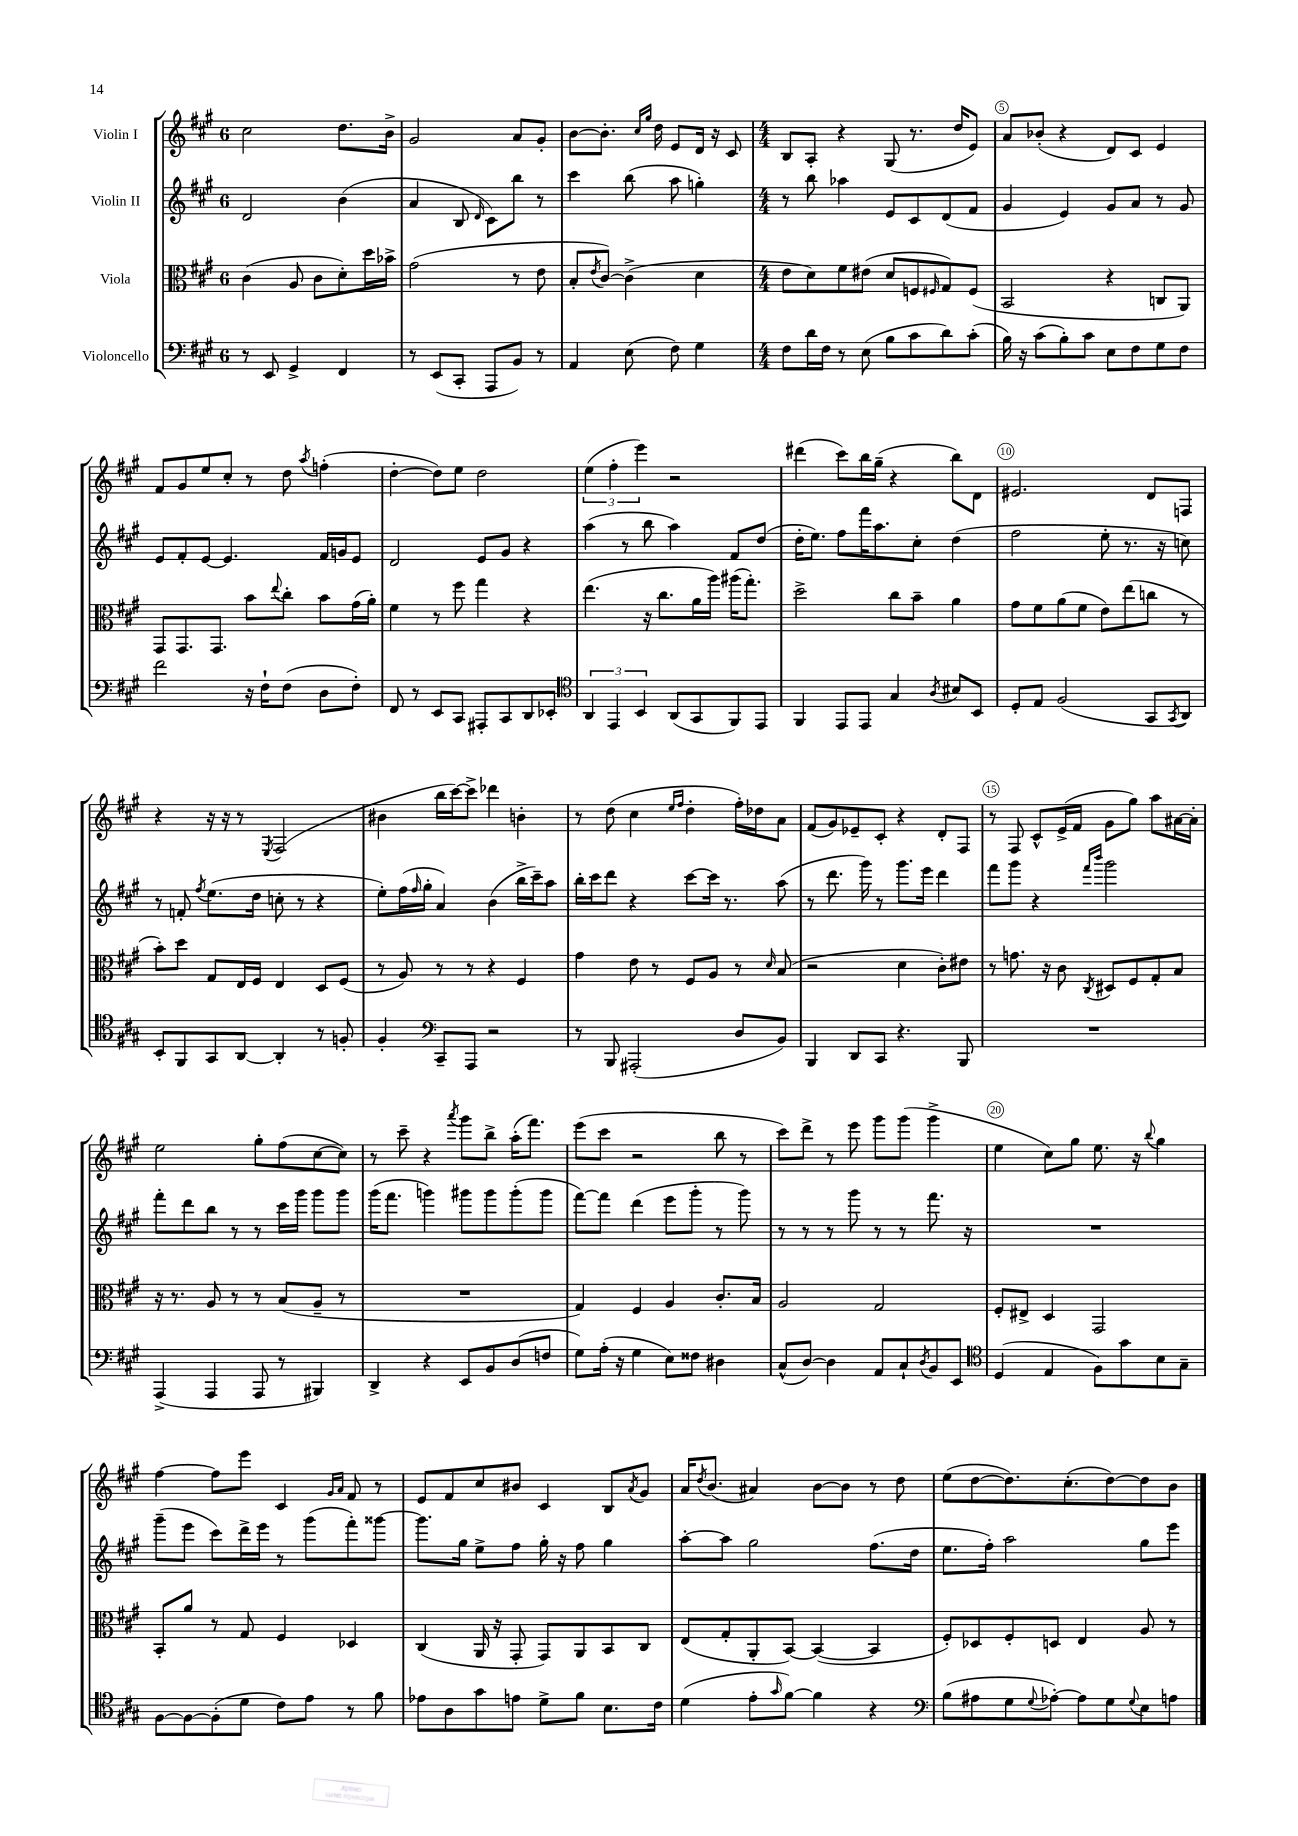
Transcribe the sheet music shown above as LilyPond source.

<<
\new StaffGroup <<
\new Staff = "s0" \with { instrumentName = "Violin I" } {
    \clef treble \key a \major \once \override Staff.TimeSignature.style = #'single-digit \time 6/8
    cis''2 d''8. b'16-> |
    gis'2 a'8 gis'8-. |
    b'8~ b'8.-. \grace { cis''16 gis''16 } d''16 e'8 d'16 r16 cis'8 |
    \numericTimeSignature \time 4/4 b8 a8-. r4 gis8( r8. d''16 e'8) |
    a'8 bes'8-.( r4 d'8) cis'8 e'4 |
    fis'8 gis'8 e''8 cis''8-. r8 d''8 \acciaccatura { a''8 } f''4-.( |
    d''4~-. d''8) e''8 d''2 |
    \tuplet 3/2 { e''4( fis''4-. e'''4) } r2 |
    dis'''4( cis'''8) b''16 gis''16--( r4 b''8) d'8 |
    eis'2. d'8 f8 |
    r4 r16 r16 r8 \acciaccatura { e8 } fis2( |
    bis'4 b''16 cis'''16~) cis'''8-> des'''4 b'4-. |
    r8 d''8( cis''4 \grace { e''16 fis''16 } d''4-. fis''16-.) des''16 a'8 |
    fis'8( gis'8) ees'8-- cis'8-. r4 d'8-. fis8 |
    r8 fis8 cis'8-^ e'16->( fis'16 gis'8 gis''8) a''8 ais'16~ ais'16-. |
    e''2 gis''8-. fis''8( cis''8~ cis''8) |
    r8 cis'''8-- r4 \acciaccatura { a'''8 } gis'''8 b''8-> a''16-.( fis'''8.) |
    e'''8( cis'''8 r2 b''8 r8 |
    cis'''8) d'''8-> r8 e'''8 gis'''8 gis'''8( gis'''4-> |
    e''4 cis''8) gis''8 e''8. r16 \appoggiatura { b''8 } gis''4 |
    fis''4~ fis''8 e'''8 cis'4 \grace { gis'16 a'16 } fis'8 r8 |
    e'8 fis'8 cis''8 bis'8 cis'4 b8 \acciaccatura { a'8 } gis'8 |
    a'16 \acciaccatura { d''8 } b'8.( ais'4) b'8~ b'8 r8 d''8 |
    e''8( d''8~ d''8.) cis''8.-.( d''8~) d''8 b'8 \bar "|." |
}
\new Staff = "s1" \with { instrumentName = "Violin II" } {
    \clef treble \key a \major \once \override Staff.TimeSignature.style = #'single-digit \time 6/8
    d'2 b'4( |
    a'4 b8 \grace { d'16 } cis'8) b''8 r8 |
    cis'''4 b''8( a''8 g''4-.) |
    \numericTimeSignature \time 4/4 r8 b''8 aes''4 e'8 cis'8 d'8( fis'8 |
    gis'4 e'4) gis'8 a'8 r8 gis'8 |
    e'8 fis'8-. e'8~ e'4. fis'16 g'16 e'8 |
    d'2 e'8 gis'8 r4 |
    a''4( r8 b''8 a''4) fis'8 d''8( |
    d''16-. e''8.) fis''8 fis'''16 a''8. cis''8-. d''4( |
    fis''2 e''8-. r8. r16 c''8) |
    r8 f'8-. \acciaccatura { fis''8 } e''8.( d''16 c''8-. r8 r4 |
    e''8-.) fis''16( \grace { fis''16 } gis''16-. a'4) b'4( b''16-> cis'''16--) a''8 |
    b''16-. cis'''16 d'''8 r4 cis'''8~ cis'''16 r8. a''8( |
    r8 d'''8. gis'''16) r8 gis'''8. e'''16 d'''4 |
    fis'''8 gis'''8 r4 \grace { fis'''16 b'''16 } gis'''2 |
    fis'''8-. d'''8 b''8 r8 r8 cis'''16 gis'''16 gis'''8 gis'''8 |
    gis'''16( fis'''8. g'''4) gis'''8 gis'''8 gis'''8-.( gis'''8 |
    fis'''8~) fis'''8 d'''4( e'''8 gis'''8-. r8 gis'''8) |
    r8 r8 r8 gis'''8 r8 r8 fis'''8. r16 |
    R1 |
    gis'''8--( e'''8 cis'''8) d'''16-> e'''16 r8 gis'''8( fis'''8-.) gisis'''8~ |
    gisis'''8. gis''16 e''8-> fis''8 gis''16-. r16 fis''8 gis''4 |
    a''8~-. a''8 gis''2 fis''8.( d''16 |
    e''8. fis''16-.) a''2 gis''8 e'''8 \bar "|." |
}
\new Staff = "s2" \with { instrumentName = "Viola" } {
    \clef alto \key a \major \once \override Staff.TimeSignature.style = #'single-digit \time 6/8
    cis'4( a8 cis'8 d'8-.) d''16 bes'16-> |
    gis'2( r8 e'8 |
    b8-. \acciaccatura { e'8 } cis'8~) cis'4->( d'4 |
    \numericTimeSignature \time 4/4 e'8 d'8) fis'8 eis'8( d'8 f8 \grace { fis16 } gis8) fis8( |
    b,2 r4 c8 a,8) |
    gis,8 gis,8. gis,8. b'8 \appoggiatura { e''8 } cis''8-. b'8 gis'16( a'16-.) |
    fis'4 r8 fis''8 gis''4 r4 |
    e''4.( r16 cis''8. a'16 a''16) ais''16( gis''8.-.) |
    d''2-> cis''8 b'8-- a'4 |
    gis'8 fis'8 a'8( fis'8 e'8) e''8( c''8 r8 |
    b'8-.) d''8 gis8 e16 fis16 e4 d8 fis8( |
    r8 a8) r8 r8 r4 fis4 |
    gis'4 e'8 r8 fis8 a8 r8 \grace { d'16 } b8( |
    r2 d'4 cis'8-.) eis'8 |
    r8 g'8. r16 cis'8 \acciaccatura { cis8 } dis8 fis8 gis8-. b8 |
    r16 r8. a8 r8 r8 b8( a8-- r8 |
    R1 |
    gis4) fis4 a4 cis'8.-. b16 |
    a2 gis2 |
    fis8-. eis8-> d4 gis,2 |
    b,8-. a'8 r8 gis8 fis4 des4 |
    cis4( a,16 r16 gis,8-. gis,8) a,8 b,8 cis8 |
    e8( gis8-. a,8-. b,8~) b,4~( b,4 |
    fis8-.) des8 fis8-. d8 e4 a8 r8 \bar "|." |
}
\new Staff = "s3" \with { instrumentName = "Violoncello" } {
    \clef bass \key a \major \once \override Staff.TimeSignature.style = #'single-digit \time 6/8
    r8 e,8 gis,4-> fis,4 |
    r8 e,8( cis,8-. a,,8 b,8) r8 |
    a,4 e8( fis8) gis4 |
    \numericTimeSignature \time 4/4 fis8 d'16 fis16 r8 e8( b8 cis'8 d'8) cis'8-.( |
    b16) r16 cis'8( b8-.) cis'8 e8 fis8 gis8 fis8 |
    fis'2 r16 fis16-! fis8( d8 fis8-.) |
    fis,8 r8 e,8 cis,8 ais,,8-. cis,8 d,8 ees,8-. |
    \clef tenor \tuplet 3/2 { a,4 e,4 b,4 } a,8( gis,8 fis,8) e,8 |
    fis,4 e,8 e,8 gis4 \acciaccatura { a8 } bis8 b,8 |
    d8-. e8 fis2( gis,8 \acciaccatura { gis,8 } a,8) |
    b,8-. fis,8 gis,8 a,8~ a,4-. r8 f8-. |
    fis4-. \clef bass cis,8-- a,,8 r2 |
    r8 b,,8 ais,,2-.( d8 b,8) |
    b,,4 d,8 cis,8 r4. b,,8 |
    R1 |
    a,,4->( a,,4 a,,8 r8 bis,,4) |
    d,4-> r4 e,8 b,8 d8( f8 |
    gis8) a16-.( r16 gis4 e8) fisis8 dis4 |
    cis8-^( d8~) d4 a,8 cis8-! \acciaccatura { d8 } b,8 e,8 |
    \clef tenor d4( e4 fis8) gis'8 b8 gis8-- |
    fis8~ fis8~ fis8-.( d'8 cis'8) e'8 r8 fis'8 |
    ees'8 a8 gis'8 e'8 d'8-> fis'8 b8. cis'16 |
    d'4( e'8-. \grace { gis'16 } fis'8~) fis'4 r4 |
    \clef bass b8( ais8 gis8 \appoggiatura { gis8 } aes8~-.) aes8 gis8 \appoggiatura { gis8 } e8 a8 \bar "|." |
}
>>
>>
\layout { \context { \Score \override BarNumber.break-visibility = ##(#f #t #t) barNumberVisibility = #(every-nth-bar-number-visible 5) \override BarNumber.stencil = #(make-stencil-circler 0.1 0.3 ly:text-interface::print) } }
